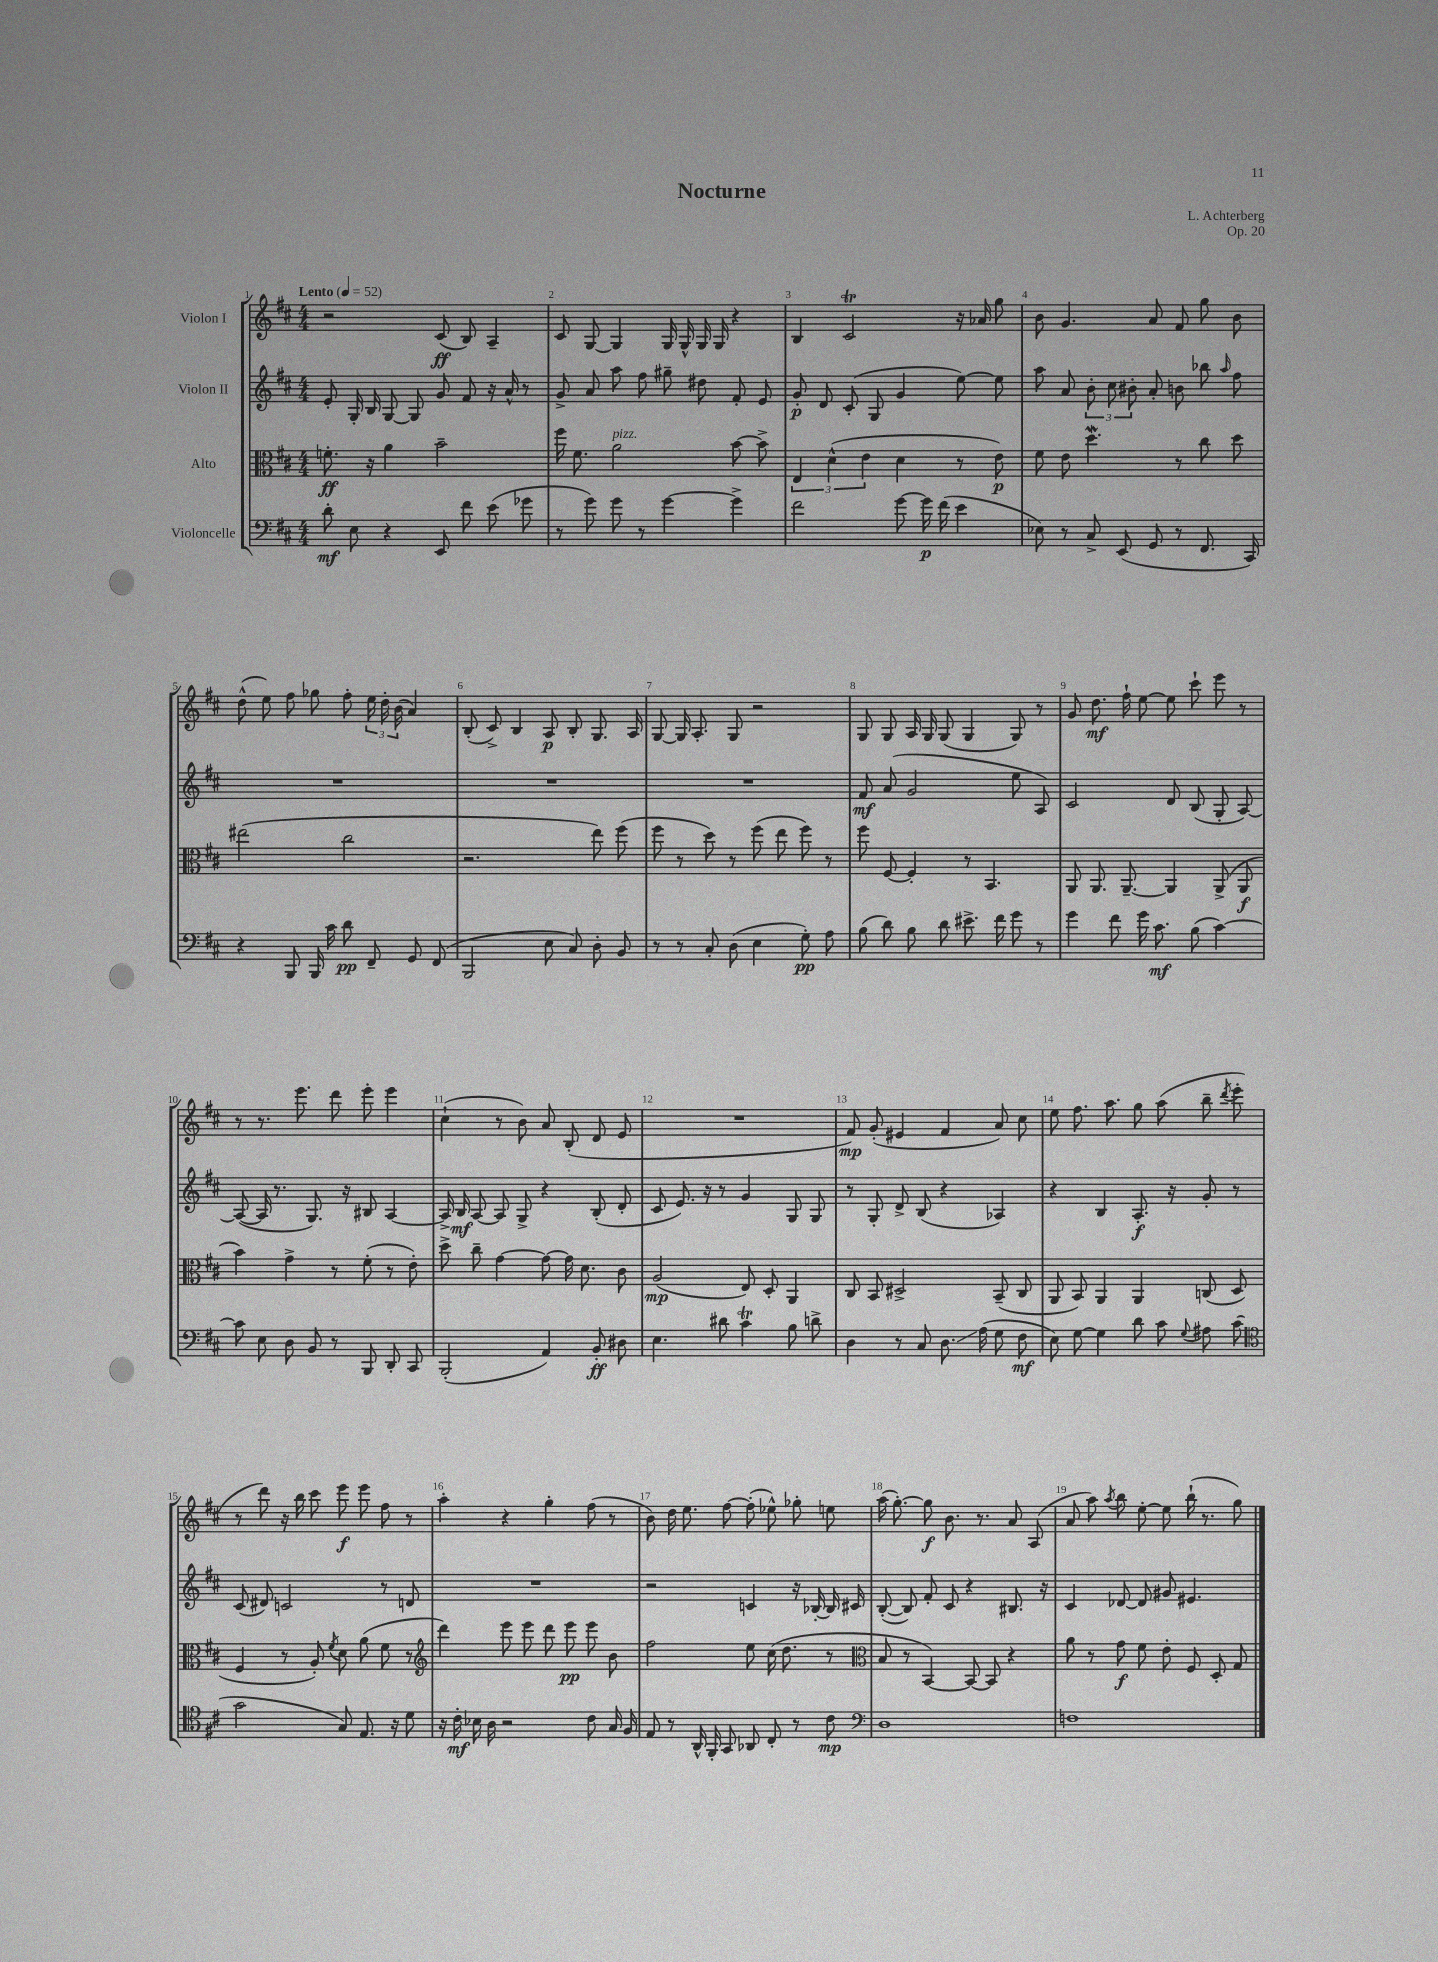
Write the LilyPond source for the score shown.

\header { title = "Nocturne" composer = "L. Achterberg" opus = "Op. 20" }
<<
\new StaffGroup <<
\new Staff = "s0" \with { instrumentName = "Violon I" } {
    \clef treble \key d \major \numericTimeSignature \time 4/4 \tempo "Lento" 4 = 52
    \autoBeamOff r2 cis'8\ff( b8) a4-- |
    cis'8 g8~ g4 g16 g16-^ g16 g16 r4 |
    b4 cis'2\trill r16 aes'16 g''8 |
    b'8 g'4. a'8 fis'8 g''8 b'8 |
    d''8-^( e''8) fis''8 ges''8 fis''8-. \tuplet 3/2 { e''16 d''16-. b'16( } a'4) |
    b8-.( cis'8->) b4 a8\p b8-. g8. a16 |
    g8~ g16 a8.-. g8 r2 |
    g8 g8 a16 g16 g8( g4 g8) r8 |
    g'8 d''8.\mf fis''16-! e''8~ e''8 cis'''8-! e'''8 r8 |
    r8 r8. e'''8. d'''8 e'''8-. e'''4 |
    cis''4-!( r8 b'8) a'8 b8-.( d'8 e'8 |
    R1 |
    fis'8\mp) g'8-.( eis'4 fis'4 a'8) cis''8 |
    e''8 fis''8. a''8. g''8 a''8( b''8-- \acciaccatura { d'''8 } e'''8-. |
    r8 d'''8) r16 b''16 cis'''8 e'''8\f e'''8 fis''8 r8 |
    a''4-. r4 g''4-. fis''8( r8 |
    b'8) d''16 e''8. fis''8~ fis''8-.( ees''8-^) ges''8-. e''8 |
    a''16( g''8.~-.) g''8\f b'8. r8. a'8 a8( |
    a'8 a''8) \acciaccatura { a''8 } b''8 e''8~-. e''8 b''16-!( r8. g''8) \bar "|." |
}
\new Staff = "s1" \with { instrumentName = "Violon II" } {
    \clef treble \key d \major \numericTimeSignature \time 4/4
    \autoBeamOff e'8-. g16-. b16 g8~ g8 g'8 fis'8 r16 a'16-^ r8 |
    g'8-> a'8 a''8 fis''8 gis''8-- dis''8 fis'8-. e'8 |
    g'8-.\p d'8 cis'8-.( g8 g'4 e''8~) e''8 |
    a''8 a'8 \tuplet 3/2 { b'8-. cis''8 bis'8-. } a'8-. b'8 bes''8 \grace { a''16 } fis''8 |
    R1 |
    R1 |
    R1 |
    fis'8\mf a'8( g'2 e''8 a8) |
    cis'2 d'8 b8( g8-. a8~) |
    a8~( a16 r8. g8.) r16 bis8 a4~ |
    a16-> b16\mf a8~ a8 g8-> r4 b8-.( d'8-. |
    cis'8 e'8.) r16 r8 g'4 g8 g8 |
    r8 g8-. d'8-> b8( r4 aes4) |
    r4 b4 a8.-.\f r16 g'8-. r8 |
    cis'8( dis'8) c'2 r8 d'8 |
    R1 |
    r2 c'4 r16 bes16~-. bes16 cis'16 |
    b8~-.( b8) fis'8-. cis'8 r4 bis8. r16 |
    cis'4 des'8~ des'8 gis'8 eis'4. \bar "|." |
}
\new Staff = "s2" \with { instrumentName = "Alto" } {
    \clef alto \key d \major \numericTimeSignature \time 4/4
    \autoBeamOff f'8.-.\ff r16 a'4 b'2-- |
    fis''16 fis'8. a'2^\markup { \italic "pizz." } b'8~ b'8-> |
    \tuplet 3/2 { e4 d'4-^( e'4 } d'4 r8 e'8\p) |
    fis'8 e'8 d''4.\mordent r8 cis''8 d''8 |
    eis''2( cis''2 |
    r2. e''8) fis''8( |
    fis''8 r8 d''8) r8 fis''8( e''8 fis''8) r8 |
    fis''8 fis8~ fis4-. r8 b,4. |
    a,8 a,8. a,8.~-- a,4 a,8->( a,8\f |
    b'4) g'4-> r8 fis'8-.( r8 e'8-.) |
    d''8-> cis''8-- g'4~ g'8~ g'16 d'8. cis'8 |
    a2\mp( e8) d8-. a,4 |
    cis8 b,8 dis2-> b,8--( cis8 |
    a,8 b,8) a,4 a,4 c8( d8 |
    fis4 r8 a8-.) \acciaccatura { fis'8 } d'8 a'8( fis'8 r8 |
    \clef treble d'''4) e'''8 e'''8 d'''8 e'''8\pp e'''8 b'8 |
    fis''2 e''8 cis''16( d''8. r8 |
    \clef alto b8 r8 b,4~) b,8~ b,8 r4 |
    a'8 r8 g'8\f fis'8 e'8-. fis8 d8-. g8 \bar "|." |
}
\new Staff = "s3" \with { instrumentName = "Violoncelle" } {
    \clef bass \key d \major \numericTimeSignature \time 4/4
    \autoBeamOff d'8-.\mf e8 r4 e,8 fis'8 e'8( ges'8 |
    r8 g'8) g'8 r8 g'4~ g'4-> |
    fis'2 g'8~ g'16\p fis'16( e'4 |
    ees8) r8 cis8-> e,8( g,8 r8 fis,8. cis,16) |
    r4 b,,8 b,,16 cis'16 d'8\pp fis,8-- g,8 fis,8( |
    b,,2 e8 cis8) d8-. b,8 |
    r8 r8 cis8-. d8( e4 g8-.\pp) a8 |
    b8( d'8) b8 d'8 eis'8.-> fis'16 g'8 r8 |
    g'4 fis'8 g'16 cis'8.\mf b8( cis'4~) |
    cis'8 e8 d8 b,8 r8 b,,8 d,8-. cis,8 |
    b,,2-.( a,4) b,8-.\ff dis8 |
    e4. dis'8 cis'4\trill b8 d'8-> |
    d4 r8 cis8 d8.\glissando a16( g8 fis8\mf |
    e8) g8~ g4 d'8 cis'8 \appoggiatura { g8 } ais8 cis'8( |
    \clef tenor g'2 g8) e8. r16 d'8 |
    r16 cis'16-.\mf bes16 a16 r2 cis'8 g16 fis16 |
    e8 r8 a,16-^ fis,16-. g,8 aes,8 cis8-. r8 cis'8\mp |
    \clef bass d1 |
    f1 \bar "|." |
}
>>
>>
\layout { \context { \Score \override BarNumber.break-visibility = ##(#f #t #t) barNumberVisibility = #all-bar-numbers-visible } }
